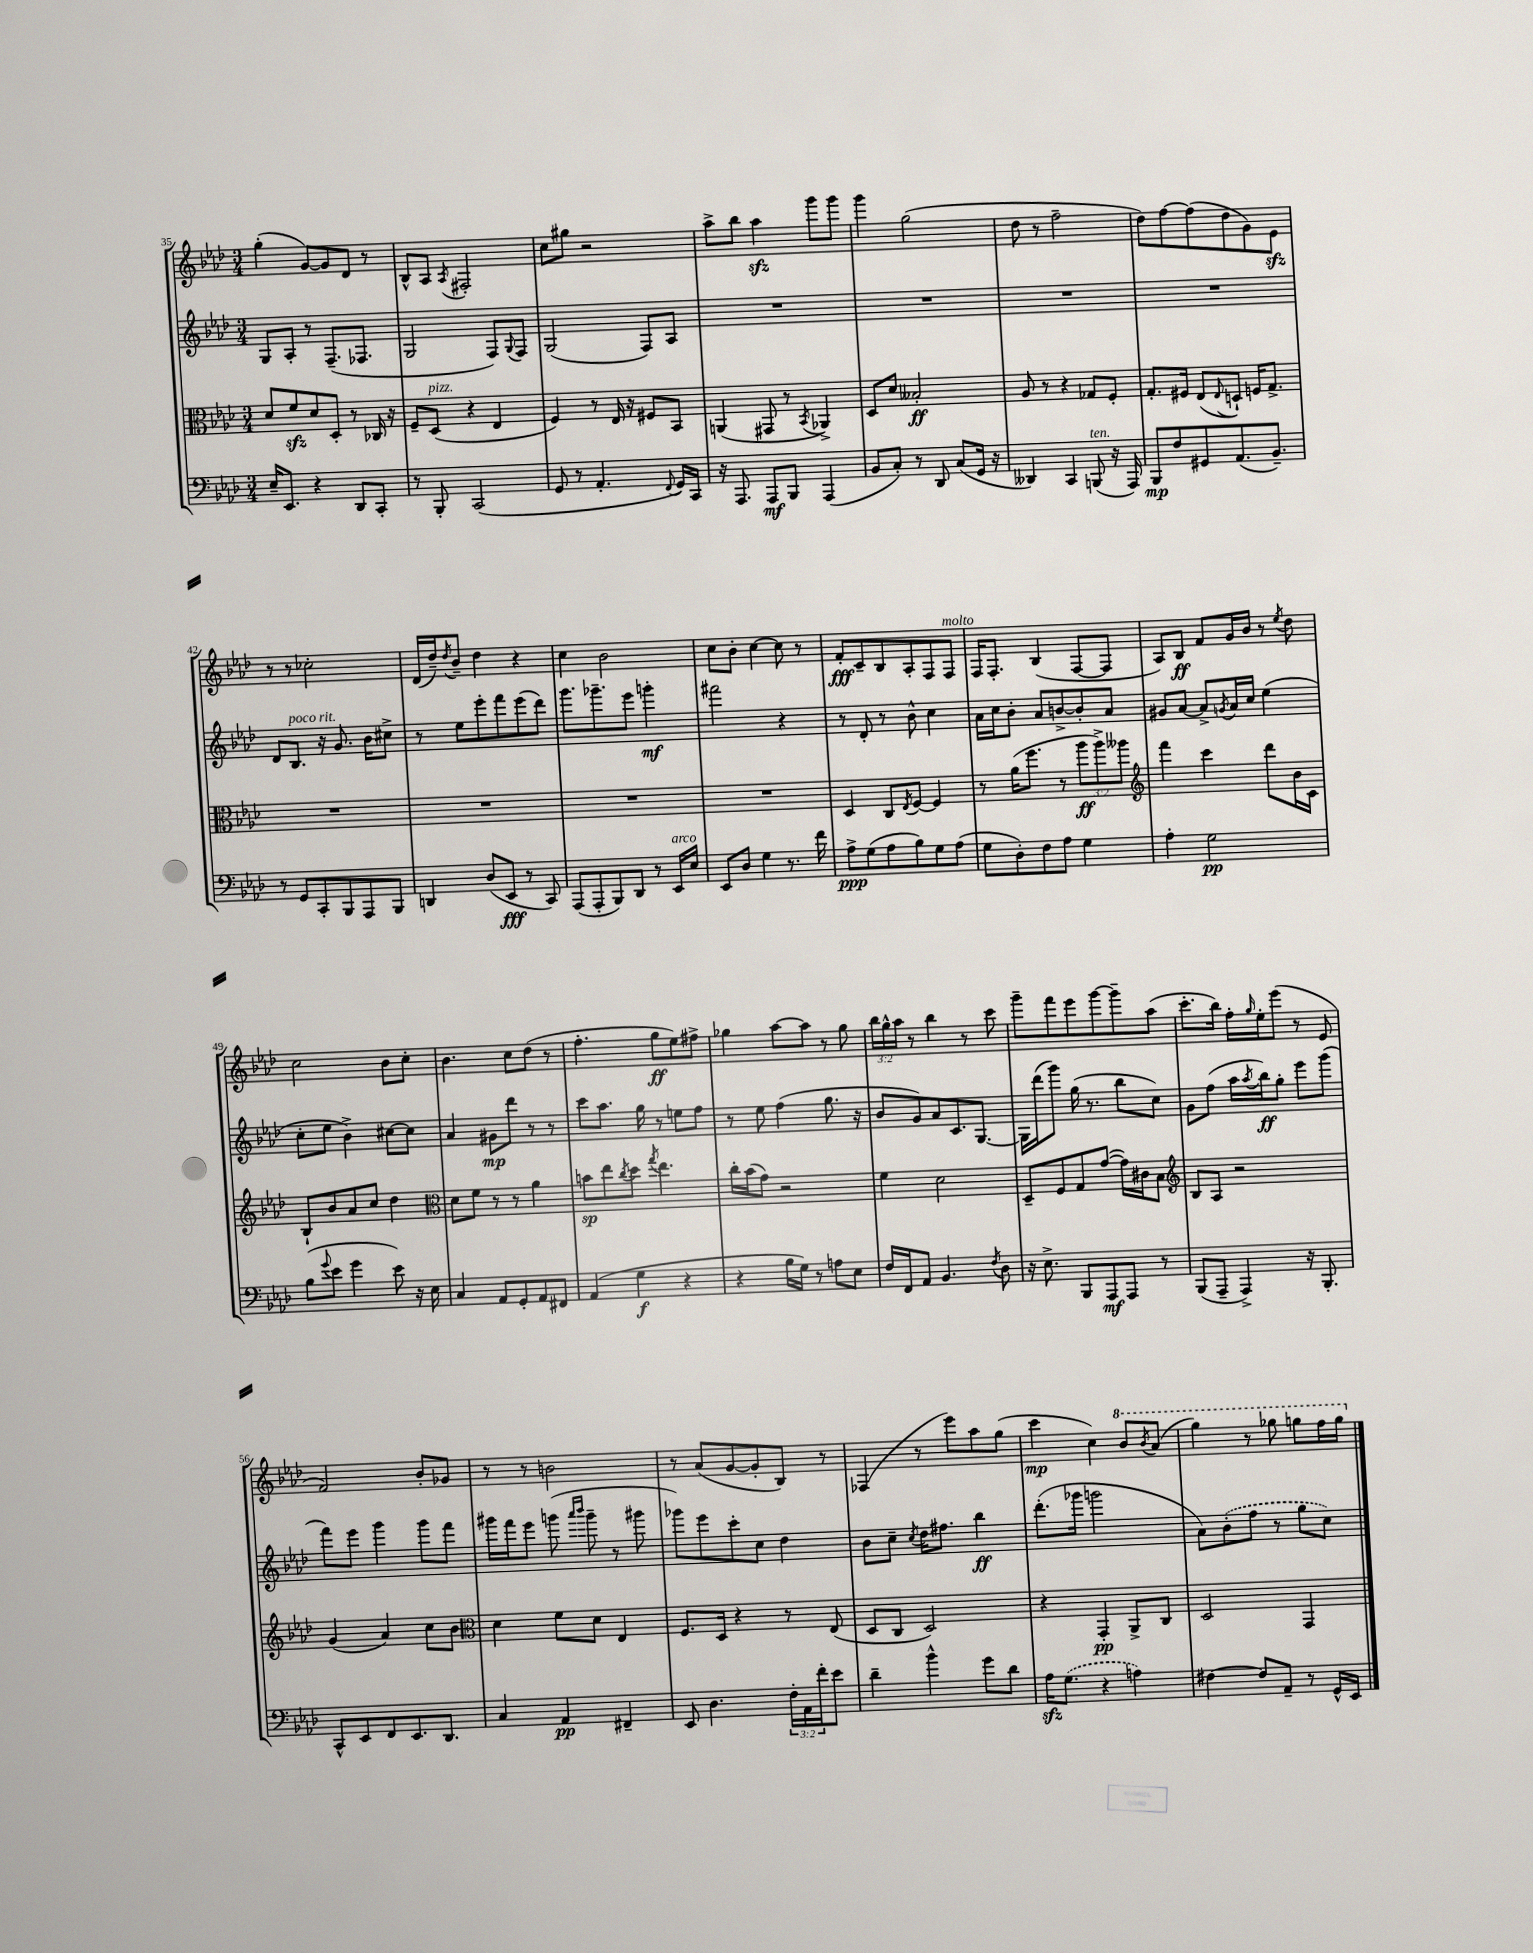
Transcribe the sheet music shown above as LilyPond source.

<<
\new StaffGroup <<
\new Staff = "s0" {
    \clef treble \key aes \major \numericTimeSignature \time 3/4 \override Staff.TupletNumber.text = #tuplet-number::calc-fraction-text
    g''4-.( g'8~) g'8 des'8 r8 |
    bes8-^ aes8 \acciaccatura { aes8 } fis2-. |
    c''8 gis''8 r2 |
    aes''8-> bes''8 aes''4\sfz g'''8 g'''8 |
    g'''4 g''2( |
    des''8 r8 f''2-- |
    des''8) f''8~ f''8( des''8 g'8) ees'8\sfz |
    r8 r8 ces''2-. |
    des'16( des''16--) \acciaccatura { des''8 } bes'8-- des''4 r4 |
    c''4 bes'2 |
    c''8 bes'8-. c''4~ c''8 r8 |
    f'8-.\fff c'8-- bes8 aes8-. f8 f8^\markup { \italic "molto" } |
    f16 f8.-. bes4( f8~ f8 |
    aes8) bes8\ff f'8 g'16 bes'16 r8 \acciaccatura { ees''8 } des''8 |
    c''2 bes'8 c''8-. |
    bes'4. c''8 des''8( r8 |
    f''4.-. g''8\ff ees''8) fis''8-> |
    ges''4 aes''8~ aes''8 r8 ges''8 |
    \tuplet 3/2 { bes''16 g''16-^ aes''16 } r8 bes''4 r8 c'''8 |
    g'''8-- f'''8 ees'''8 g'''8~ g'''8-- aes''8( |
    c'''8.-. bes''16) f''16-. \grace { g''16 } ees''16-. ees'''8( r8 ees'8 |
    f'2) bes'8-. ges'8 |
    r8 r8 b'2 |
    r8 aes'8( g'8~ g'8-. bes8) r8 |
    fes4( r8 ees'''8) aes''8 g''8( |
    c'''4\mp c''4) \ottava #1 bes''8 \acciaccatura { bes''8 } aes''8( |
    g'''4) r8 ges'''8 g'''8 f'''16 g'''16 \ottava #0 \bar "|." |
}
\new Staff = "s1" {
    \clef treble \key aes \major \numericTimeSignature \time 3/4
    g8 aes8-. r8 f8.--( fes8. |
    g2 f8) \appoggiatura { g8 } f8 |
    g2( f8) aes8 |
    R2. |
    R2. |
    R2. |
    R2. |
    des'8 bes8.^\markup { \italic "poco rit." } r16 g'8. bes'16 cis''8-> |
    r8 ees''8 ees'''8-. f'''8 ees'''8( des'''8) |
    g'''8. ges'''8.-- ees'''8 g'''4-.\mf |
    fis'''2 r4 |
    r8 des'8-. r8 bes'8-^ c''4 |
    aes'16 c''16 bes'8-. aes'8 b'8~-> b'8-. aes'8 |
    gis'8 aes'8~ aes'8-> \acciaccatura { g'8 } aes'16 c''16 ees''4( |
    c''8-. ees''8 bes'4->) cis''8~ cis''8 |
    aes'4 gis'8\mp des'''8 r8 r8 |
    c'''8 aes''8. g''16 r8 e''8 f''8 |
    r8 ees''8 f''4( g''8. r16 |
    bes'8 g'8) aes'8 c'8. g8.~ |
    g16 des'''16( g'''8) g''16( r8. bes''8 c''8) |
    g'8 f''8( aes''16 \acciaccatura { aes''8 } bes''16\ff) g''8-. ees'''8 g'''8( |
    f'''8) ees'''8 g'''4 g'''8 f'''8 |
    gis'''16 f'''16 ees'''8 g'''8( \grace { aes'''16 bes'''16 } g'''8-- r8 gis'''8 |
    ges'''8) ees'''8 c'''8-. c''8 des''4 |
    bes'8 c''8-- \acciaccatura { c''8 } des''16 fis''8. bes''4\ff |
    des'''8.-.( ges'''16 g'''2 |
    aes'8) \once \slurDashed bes'8-.( f''8 r8 g''8 c''8) \bar "|." |
}
\new Staff = "s2" {
    \clef alto \key aes \major \numericTimeSignature \time 3/4 \override Staff.TupletNumber.text = #tuplet-number::calc-fraction-text
    des'8 f'8\sfz des'8 des8-. r8 ces16 r16 |
    f8-- des8^\markup { \italic "pizz." }( r4 ees4 |
    f4) r8 ees16 r16 fis8 bes,8 |
    a,4( gis,8 r8 \acciaccatura { bes,8 } aes,4->) |
    des8 des'8 beses2-.\ff |
    aes8 r8 r4 ges8 f8-. |
    g8.-. fis16 ees8( \appoggiatura { ees8 } d8-!) f16 g8.-> |
    R2. |
    R2. |
    R2. |
    R2. |
    des4 c8 \acciaccatura { ees8 } f8~ f4 |
    r8 aes'16( f''8. r8 \tuplet 3/2 { aes''8\ff aes''8->) aeses''8 } |
    \clef treble f'''4 c'''4 des'''8 bes'16 c'16 |
    bes8-! bes'8 aes'8 c''8 des''4 |
    \clef alto des'8 f'8 r8 r8 aes'4 |
    b'8\sp ees''8 \acciaccatura { c''8 } des''8 \acciaccatura { g''8 } ees''4. |
    c''16-. bes'16( g'8) r2 |
    f'4 des'2 |
    des8-- f8 g8 g'8~( g'16) cis'16 bes8 |
    \clef treble bes8 aes8 r2 |
    g'4( aes'4) c''8 bes'8 |
    \clef alto des'4 f'8 des'8 ees4 |
    f8. des16 r4 r8 ees8( |
    des8 c8 des2) |
    r4 g,4-.\pp aes,8-> c8 |
    des2 g,4 \bar "|." |
}
\new Staff = "s3" {
    \clef bass \key aes \major \numericTimeSignature \time 3/4 \override Staff.TupletNumber.text = #tuplet-number::calc-fraction-text
    ees16-- ees,8. r4 des,8 c,8-. |
    r8 bes,,8-. c,2( |
    g,8 r8 aes,4.-. \appoggiatura { f,8 } g,16) c,16 |
    r16 aes,,8. aes,,8\mf bes,,8 aes,,4( |
    bes,8 c8-.) r8 des,8 c8( g,16 r16 |
    deses,4) c,4 b,,8^\markup { \italic "ten." }( r16 aes,,16) |
    bes,,8\mp f8 gis,8 aes,8.( bes,8.--) |
    r8 g,8 c,8-. bes,,8 aes,,8 bes,,8 |
    d,4 des8( ees,8\fff r8 c,8) |
    aes,,8( aes,,8-. bes,,8) des,8 r8 ees,16^\markup { \italic "arco" } ees16 |
    ees,8 des8 g4 r8. f'16 |
    aes8->\ppp g8( aes8 bes8) g8 aes8( |
    g8 des8-.) f8 aes8 g4 |
    aes4-. g2\pp |
    bes8( \appoggiatura { g'8 } ees'8 g'4 ees'8) r16 ees16 |
    c4 aes,8 g,8-. aes,8 fis,8 |
    aes,4( g4\f r4 |
    r4 bes16 g16) r8 a8 ees8 |
    f16 f,16 aes,8 bes,4. \acciaccatura { f8 } des8 |
    r16 ees8.-> bes,,8 aes,,8\mf aes,,8 r8 |
    bes,,8( aes,,8-- aes,,4->) r16 bes,,8.-. |
    c,8-^ ees,8 f,8 ees,8. des,8. |
    c4 aes,4\pp fis,4-- |
    ees,8 des4. \tuplet 3/2 { f16-. aes,16 f'16-. } ees'8 |
    des'4-- bes'4-^ g'8 des'8 |
    aes16\sfz \once \slurDashed g8.( r4 a4) |
    fis4~ fis8 aes,8-- r8 g,16-^ ees,16 \bar "|." |
}
>>
>>
\layout { \context { \Score currentBarNumber = #35 } }
